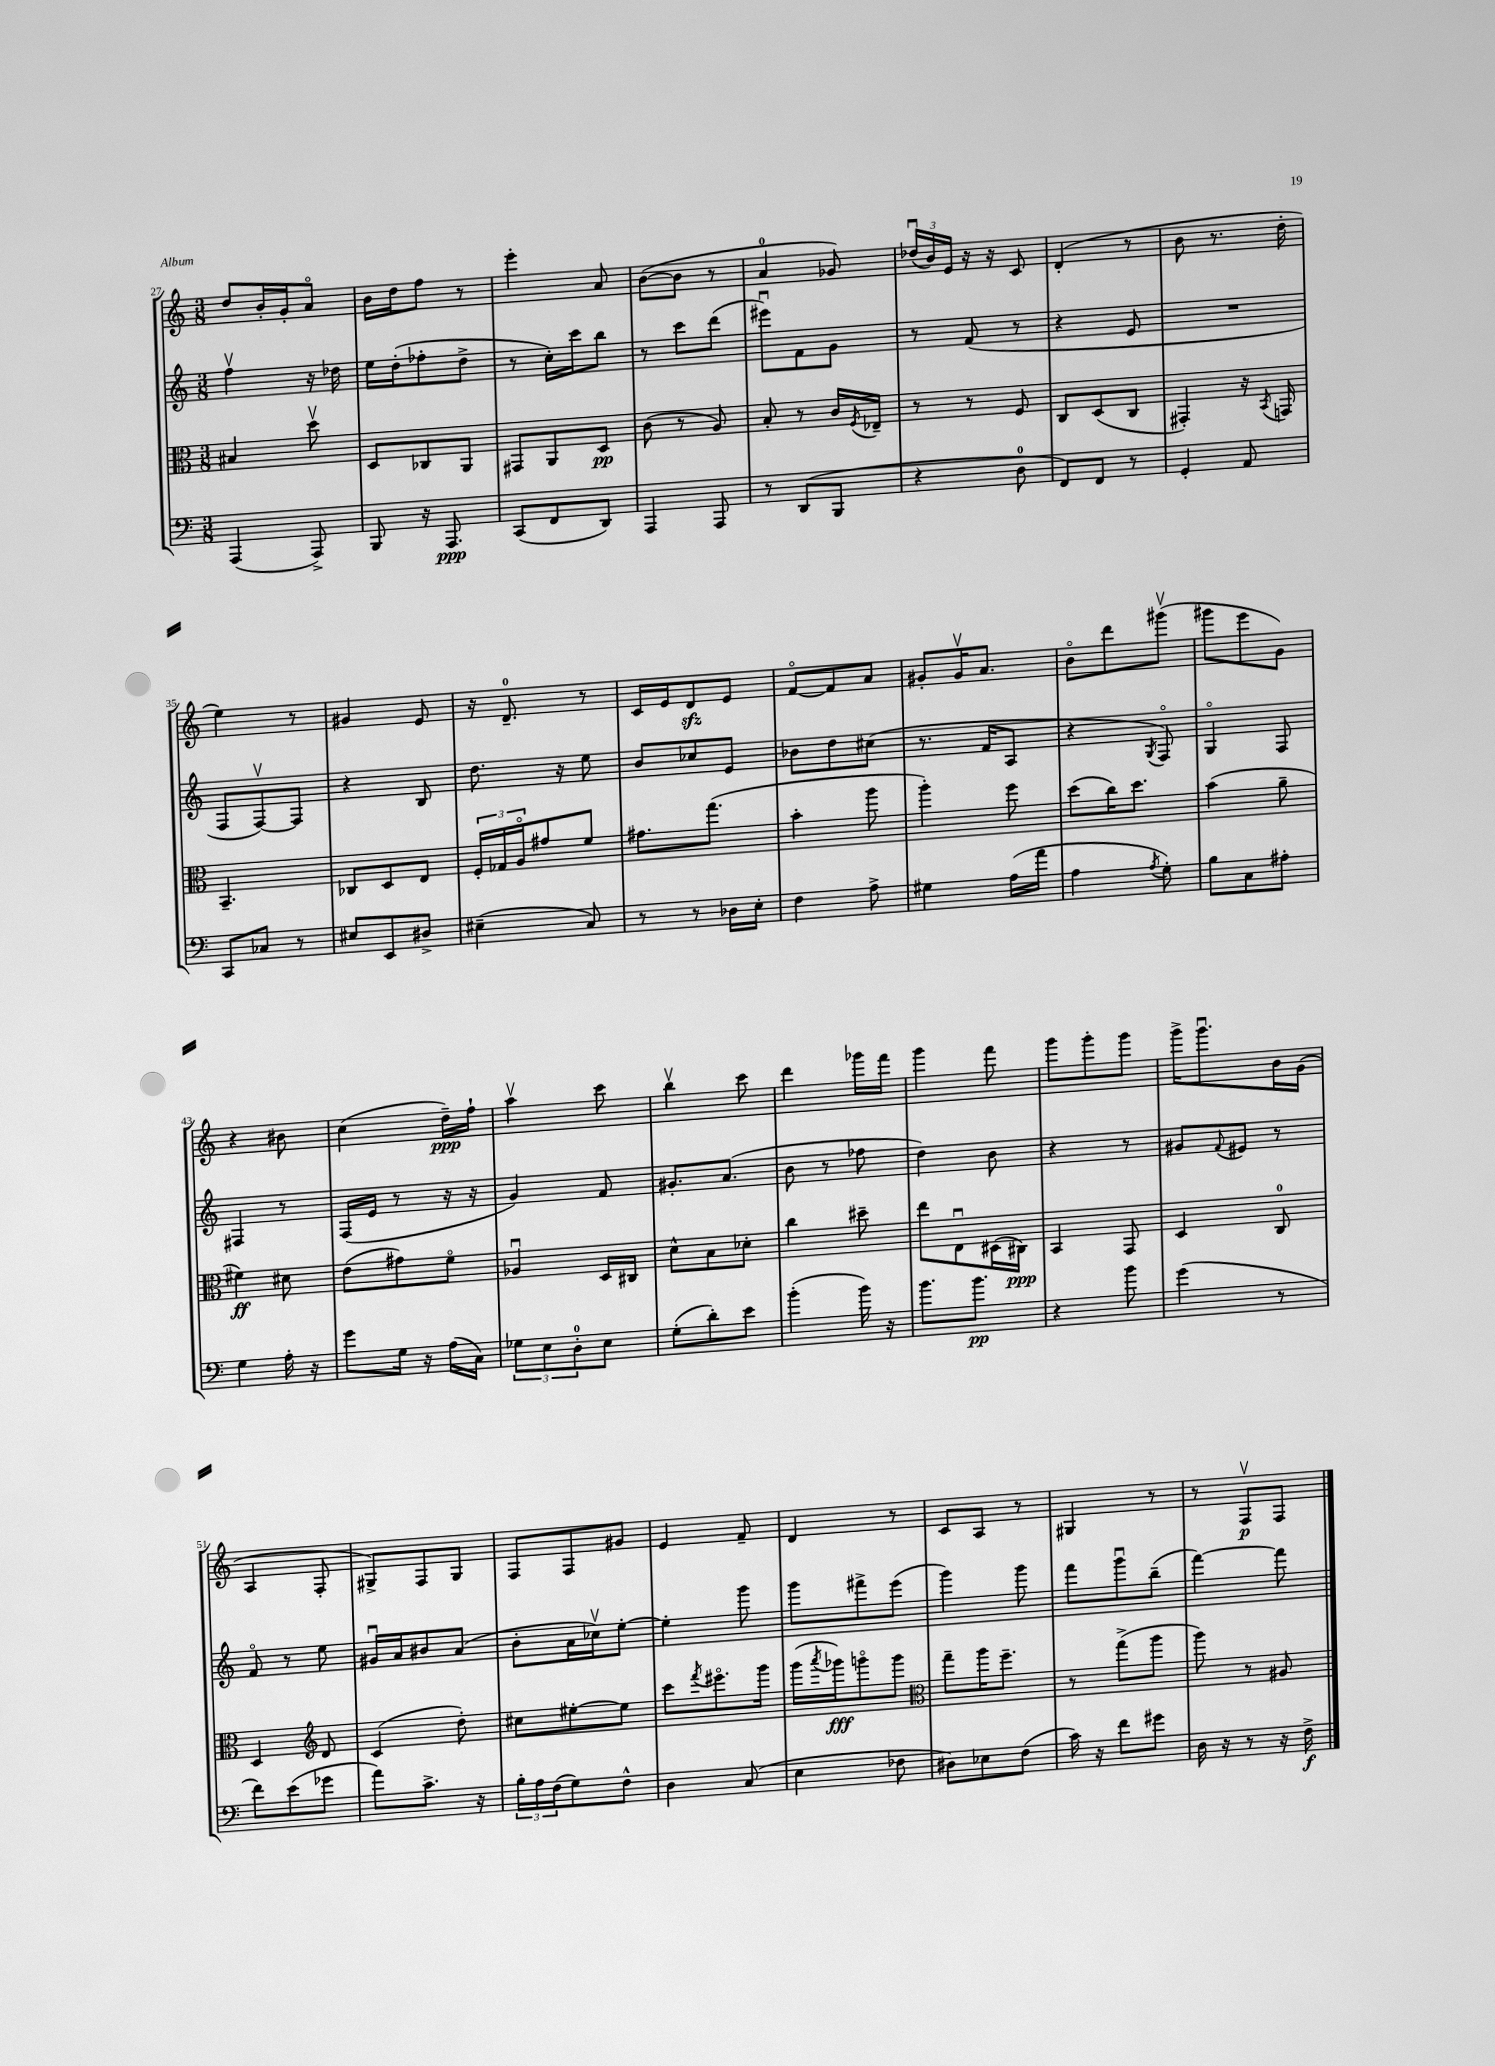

**kern	**dynam	**kern	**dynam	**kern	**kern	**dynam
*part4	*part4	*part3	*part3	*part2	*part1	*part1
*staff4	*staff4	*staff3	*staff3	*staff2	*staff1	*staff1
*clefF4	*	*clefC3	*	*clefG2	*clefG2	*
*k[]	*	*k[]	*	*k[]	*k[]	*
*M3/8	*	*M3/8	*	*M3/8	*M3/8	*
=27	=27	=27	=27	=27	=27	=27
(4AAA/	.	4B#X/	.	4ffv\	8dd/L	.
.	.	.	.	.	16b'/L	.
.	.	.	.	.	16g'/J	.
8AAA^/)	.	8ddv\	.	16r	8a/J	.
.	.	.	.	16dd-X\	.	.
=28	=28	=28	=28	=28	=28	=28
8BBB/	.	8D/L	.	16ee\LL	16b\LL	.
.	.	.	.	(16dd'\J	16dd\J	.
16r	.	8C-X/	.	8ff-X'\	8ff\J	.
8.AAA/	ppp	.	.	.	.	.
.	.	8AA/J	.	8dd^\J	8r	.
=29	=29	=29	=29	=29	=29	=29
(8CC/L	.	8GG#X/L	.	8r	4eee'\	.
8FF/	.	8AA/	.	16cc'\LL)	.	.
.	.	.	.	16ccc\J	.	.
8DD/J)	.	8D/J	pp	8bb\J	8a/	.
=30	=30	=30	=30	=30	=30	=30
4AAA/	.	(8c\	.	8r	([8b\L	.
.	.	8r	.	8ccc\L	8b\J]	.
8AAA/	.	8A/)	.	(8ddd\J	8r	.
=31	=31	=31	=31	=31	=31	=31
8r	.	8B'/	.	8eee#Xu\L)	4a/	.
(8DD/L	.	8r	.	8f\	.	.
8BBB/J	.	16c/LL	.	8g\J	8g-X/)	.
.	.	8qF/	.	.	.	.
.	.	16E-X~/JJ	.	.	.	.
=32	=32	=32	=32	=32	=32	=32
4r	.	8r	.	8r	(24dd-Xu/LL	.
.	.	.	.	.	24b/)	.
.	.	.	.	.	24e/JJ	.
.	.	8r	.	(8f/	16r	.
.	.	.	.	.	16r	.
8D\	.	8F/	.	8r	8c/	.
=33	=33	=33	=33	=33	=33	=33
8FF/L)	.	8C/L	.	4r	(4d'/	.
8FF/J	.	(8D/	.	.	.	.
8r	.	8C/J	.	8e/	8r	.
=34	=34	=34	=34	=34	=34	=34
4GG'/	.	4GG#X'/)	.	4.r	8b\	.
.	.	.	.	.	8.r	.
8AA/	.	16r	.	.	.	.
.	.	8qBB/	.	.	.	.
.	.	16GGn/	.	.	16dd'\	.
!!LO:LB:g=z
=35	=35	=35	=35	=35	=35	=35
8CC/L	.	4.BB~/	.	8F/L	4ee\)	.
8C-X/J	.	.	.	[8Fv/)	.	.
8r	.	.	.	8F/J]	8r	.
=36	=36	=36	=36	=36	=36	=36
8E#X/L	.	8C-X/L	.	4r	4g#X/	.
8EE/	.	8D/	.	.	.	.
8D#X^/J	.	8E/J	.	8B/	8e/	.
=37	=37	=37	=37	=37	=37	=37
(4E#X~\	.	24F'/LL	.	8.dd\	16r	.
.	.	24G-X/	.	.	.	.
.	.	.	.	.	8.d~/	.
.	.	24A/J	.	.	.	.
.	.	8g#X/	.	.	.	.
.	.	.	.	16r	.	.
8C/)	.	8f/J	.	8ee\	8r	.
=38	=38	=38	=38	=38	=38	=38
8r	.	8.g#X\L	.	8b/L	16c/LL	.
.	.	.	.	.	16e/J	.
8r	.	.	.	8cc-X/	8dzz/	.
.	.	(8.gg\J	.	.	.	.
16D-X\LL	.	.	.	8e/J	8e/J	.
16E'\JJ	.	.	.	.	.	.
=39	=39	=39	=39	=39	=39	=39
4F\	.	4b'\	.	8b-X\L	[8f/L	.
.	.	.	.	8dd\	8f/]	.
8A^\	.	8aa\	.	(8cc#X\J	8a/J	.
=40	=40	=40	=40	=40	=40	=40
4G#X\	.	4aa'\)	.	8.r	8g#X'/L	.
.	.	.	.	.	16g#v/K	.
.	.	.	.	16f/KL	8.a/J	.
(16A\LL	.	8ff\	.	8A/J	.	.
16a\JJ	.	.	.	.	.	.
=41	=41	=41	=41	=41	=41	=41
4A\	.	(8dd\L	.	4r	8b\L	.
.	.	16cc\K)	.	.	8ddd\	.
.	.	8.dd\J	.	.	.	.
8qA/	.	.	.	8qG/	.	.
8G'\)	.	.	.	8F/)	(8ggg#Xv\J	.
=42	=42	=42	=42	=42	=42	=42
8B\L	.	(4b\	.	4G/	8ggg#X\L	.
8C\	.	.	.	.	8eee\	.
8A#X'\J	.	8a~\	.	8F/	8g\J)	.
!!LO:LB:g=z
=43	=43	=43	=43	=43	=43	=43
4G\	.	4f#X\)	ff	4F#X/	4r	.
16A'\	.	8d#X\	.	8r	8b#X\	.
16r	.	.	.	.	.	.
=44	=44	=44	=44	=44	=44	=44
8g\L	.	(8e\L	.	(16F/LL	(4cc\	.
.	.	.	.	16e/JJ	.	.
16G\Jk	.	8g#X\)	.	8r	.	.
16r	.	.	.	.	.	.
(16A\LL	.	8f\J	.	16r	16dd~\LL)	ppp
16C\JJ)	.	.	.	16r	16ff`\JJ	.
=45	=45	=45	=45	=45	=45	=45
12G-X\L	.	4A-Xu/	.	4g/)	4aav\	.
12E\	.	.	.	.	.	.
12D'\	.	.	.	.	.	.
8E\J	.	16D/LL	.	8f/	8ccc\	.
.	.	16C#X/JJ	.	.	.	.
=46	=46	=46	=46	=46	=46	=46
(8G'\L	.	8d^^\L	.	8.g#X'/L	4bbv\	.
8d'\)	.	8B\	.	.	.	.
.	.	.	.	(8.a/J	.	.
8e\J	.	8d-X'\J	.	.	8ccc\	.
=47	=47	=47	=47	=47	=47	=47
(4b'\	.	4cc\	.	8b\	4ddd\	.
.	.	.	.	8r	.	.
16b\)	.	8dd#X~\	.	8ff-X\	16ggg-X\LL	.
16r	.	.	.	.	16fff\JJ	.
=48	=48	=48	=48	=48	=48	=48
8.b\L	.	8ee\L	.	4dd\)	4ggg\	.
.	.	8Eu\	.	.	.	.
8.b\J	pp	.	.	.	.	.
.	.	(16D#X\L	.	8b\	8fff\	.
.	.	16C#X\JJ)	ppp	.	.	.
=49	=49	=49	=49	=49	=49	=49
4r	.	4BB/	.	4r	8ggg\L	.
.	.	.	.	.	8ggg'\	.
8b\	.	8GG/	.	8r	8ggg\J	.
=50	=50	=50	=50	=50	=50	=50
(4g\	.	4D/	.	8g#X/L	16ggg^\KL	.
.	.	.	.	.	8.gggu\	.
.	.	.	.	8qqf/	.	.
.	.	.	.	8e#X/J	.	.
8r	.	8C/	.	8r	16b\L	.
.	.	.	.	.	(16g\JJ	.
!!LO:LB:g=z
=51	=51	=51	=51	=51	=51	=51
8f\L)	.	4D/	.	8f/	4A/	.
(8e\	.	.	.	8r	.	.
*	*	*clefG2	*	*	*	*
8g-X\J	.	8d/	.	8ee\	8F'/	.
=52	=52	=52	=52	=52	=52	=52
8a\L)	.	(4c/	.	16g#Xu/LL	8G#X^/L)	.
.	.	.	.	16a/J	.	.
8.c^\J	.	.	.	8b#X/	8F/	.
.	.	8dd'\)	.	(8a/J	8G#/J	.
16r	.	.	.	.	.	.
=53	=53	=53	=53	=53	=53	=53
24B'\LL	.	8cc#X\L	.	8b'\L	8F/L	.
24A\	.	.	.	.	.	.
(24F\J	.	.	.	.	.	.
8G\)	.	[8ee#X'\	.	16a\L	8F/	.
.	.	.	.	16cc-Xv\J)	.	.
8F^^\J	.	8ee#\J]	.	[8ee'\J	8g#X/J	.
=54	=54	=54	=54	=54	=54	=54
4D\	.	8ccc\L	.	4ee'\]	4e/	.
.	.	8qfff/	.	.	.	.
.	.	8.eee#X\	.	.	.	.
(8C/	.	.	.	8ggg\	8f~/	.
.	.	16ggg\Jk	.	.	.	.
=55	=55	=55	=55	=55	=55	=55
4E\	.	(16ggg\LL	.	8ggg\L	4d/	.
.	.	8qaaa/	.	.	.	.
.	.	16ggg-X\J)	fff	.	.	.
.	.	8gggn\	.	8fff#X^\	.	.
8F-X\	.	8ggg\J	.	(8eee\J	8r	.
=56	=56	=56	=56	=56	=56	=56
*	*	*clefC3	*	*	*	*
8D#X\L)	.	8gg~\L	.	4ggg\)	8c/L	.
8E-X\	.	16aa\K	.	.	8A/J	.
.	.	8.ff~\J	.	.	.	.
(8F\J	.	.	.	8ggg\	8r	.
=57	=57	=57	=57	=57	=57	=57
16c\)	.	8r	.	8fff\L	4G#X/	.
16r	.	.	.	.	.	.
8f\L	.	(8gg^\L	.	8gggu\	.	.
8g#X\J	.	8aa\J	.	(8bb~\J	8r	.
=58	=58	=58	=58	=58	=58	=58
16D\	.	8aa\)	.	[4fff\)	8r	.
16r	.	.	.	.	.	.
8r	.	8r	.	.	8Fv/L	p
16r	.	8A#X/	.	8fff\]	8F/J	.
16F^\	f	.	.	.	.	.
==	==	==	==	==	==	==
*-	*-	*-	*-	*-	*-	*-
